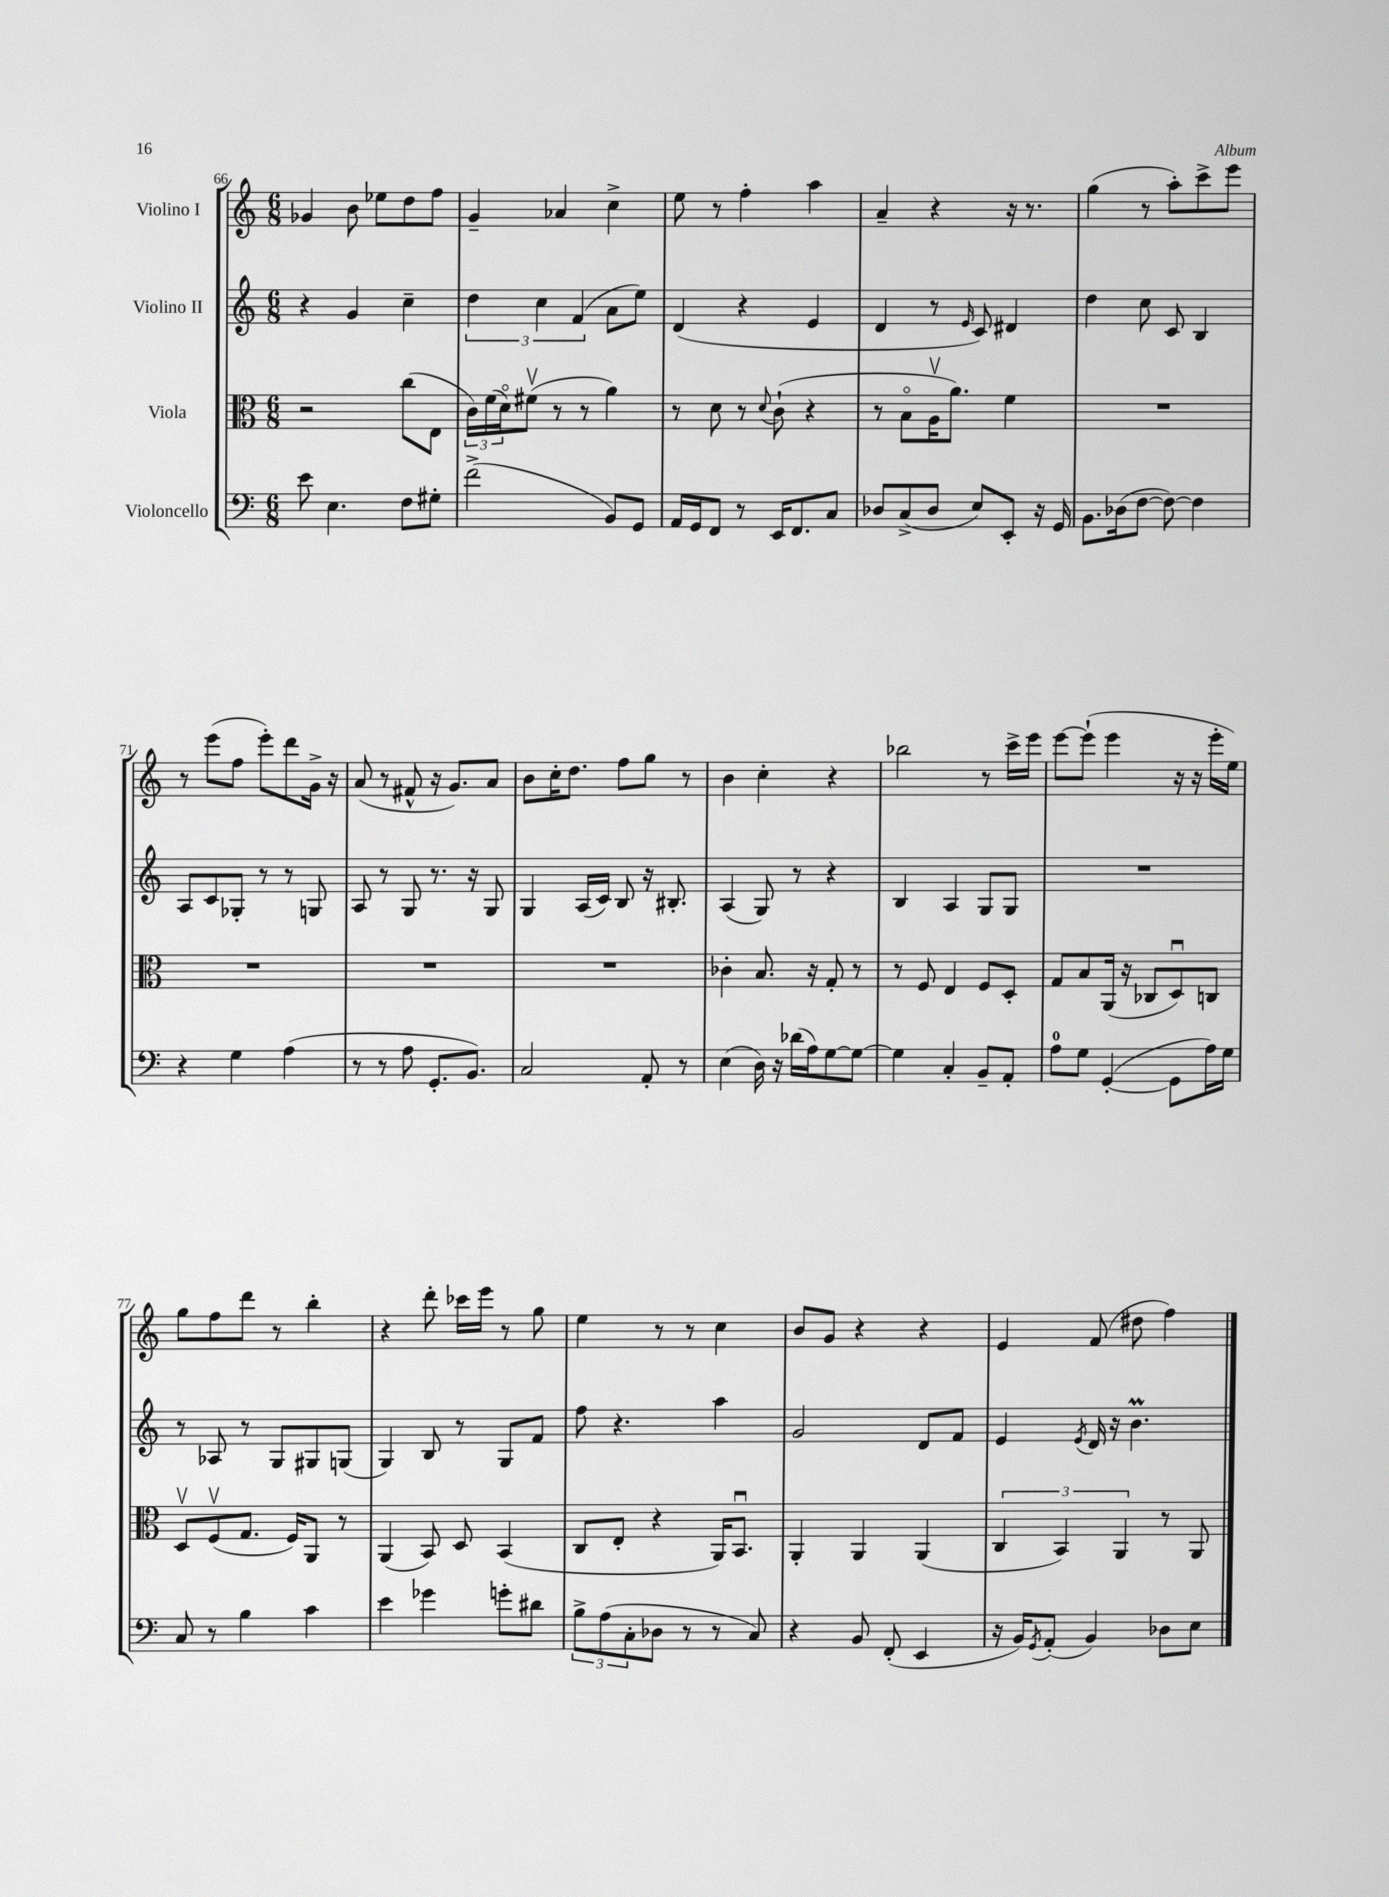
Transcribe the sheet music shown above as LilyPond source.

<<
\new StaffGroup <<
\new Staff = "s0" \with { instrumentName = "Violino I" } {
    \clef treble \key c \major \numericTimeSignature \time 6/8
    ges'4 b'8 ees''8 d''8 f''8 |
    g'4-- aes'4 c''4-> |
    e''8 r8 f''4-. a''4 |
    a'4-- r4 r16 r8. |
    g''4( r8 a''8-.) c'''8-> e'''8 |
    r8 e'''8( f''8 e'''8-.) d'''8 g'16-> r16 |
    a'8( r8 fis'8-^ r16 g'8.) a'8 |
    b'8 c''16-. d''8. f''8 g''8 r8 |
    b'4 c''4-. r4 |
    bes''2 r8 c'''16-> e'''16 |
    e'''8~ e'''8-!( e'''4 r16 r16 e'''16-. e''16) |
    g''8 f''8 d'''8 r8 b''4-. |
    r4 d'''8-. ces'''16 e'''16 r8 g''8 |
    e''4 r8 r8 c''4 |
    b'8 g'8 r4 r4 |
    e'4 f'8( dis''8 f''4) \bar "|." |
}
\new Staff = "s1" \with { instrumentName = "Violino II" } {
    \clef treble \key c \major \numericTimeSignature \time 6/8
    r4 g'4 c''4-- |
    \tuplet 3/2 { d''4 c''4 f'4( } a'8 e''8) |
    d'4( r4 e'4 |
    d'4 r8 \grace { e'16 } c'8) dis'4 |
    d''4 c''8 c'8 b4 |
    a8 c'8 ges8-. r8 r8 g8 |
    a8 r8 g8 r8. r16 g8 |
    g4 a16( c'16) b8 r16 bis8.-. |
    a4( g8) r8 r4 |
    b4 a4 g8 g8 |
    R2. |
    r8 aes8 r8 g8 gis8 g8( |
    g4) b8 r8 g8 f'8 |
    f''8 r4. a''4 |
    g'2 d'8 f'8 |
    e'4 \acciaccatura { e'8 } d'16 r16 b'4.\prall \bar "|." |
}
\new Staff = "s2" \with { instrumentName = "Viola" } {
    \clef alto \key c \major \numericTimeSignature \time 6/8
    r2 c''8( e8 |
    \tuplet 3/2 { c'16) f'16( d'16\flageolet) } fis'8\upbow( r8 r8 a'4) |
    r8 d'8 r8 \appoggiatura { d'8 } c'8-!( r4 |
    r8 b8\flageolet a16\upbow a'8.) f'4 |
    R2. |
    R2. |
    R2. |
    R2. |
    ces'4-. b8. r16 g8-. r8 |
    r8 f8 e4 f8 d8-. |
    g8 b8 a,16( r16 ces8 d8\downbow) c8 |
    d8\upbow f8\upbow( g8. f16) a,8 r8 |
    a,4( b,8) d8 b,4( |
    c8 e8-. r4 a,16) b,8.\downbow |
    a,4-. a,4 a,4( |
    \tuplet 3/2 { c4 b,4) a,4 } r8 a,8 \bar "|." |
}
\new Staff = "s3" \with { instrumentName = "Violoncello" } {
    \clef bass \key c \major \numericTimeSignature \time 6/8
    e'8 e4. f8 gis8-. |
    f'2->( b,8) g,8 |
    a,16 g,16 f,8 r8 e,16 f,8. c8 |
    des8 c8->( des8 e8) e,8-. r16 g,16 |
    b,8. des16( f8~ f8~) f4 |
    r4 g4 a4( |
    r8 r8 a8 g,8.-. b,8.) |
    c2 a,8-. r8 |
    e4( d16) r16 des'16( a16) g8~ g8~ |
    g4 c4-. b,8-- a,8-. |
    a8-0 g8 g,4~-.( g,8 a16) g16 |
    c8 r8 b4 c'4 |
    e'4 ges'4 g'8-. dis'8 |
    \tuplet 3/2 { b8-> a8( c8-. } des8 r8 r8 c8) |
    r4 b,8 f,8-.( e,4 |
    r16 b,16) \acciaccatura { g,8 } a,8-.( b,4) des8 e8 \bar "|." |
}
>>
>>
\layout { \context { \Score currentBarNumber = #66 } }
